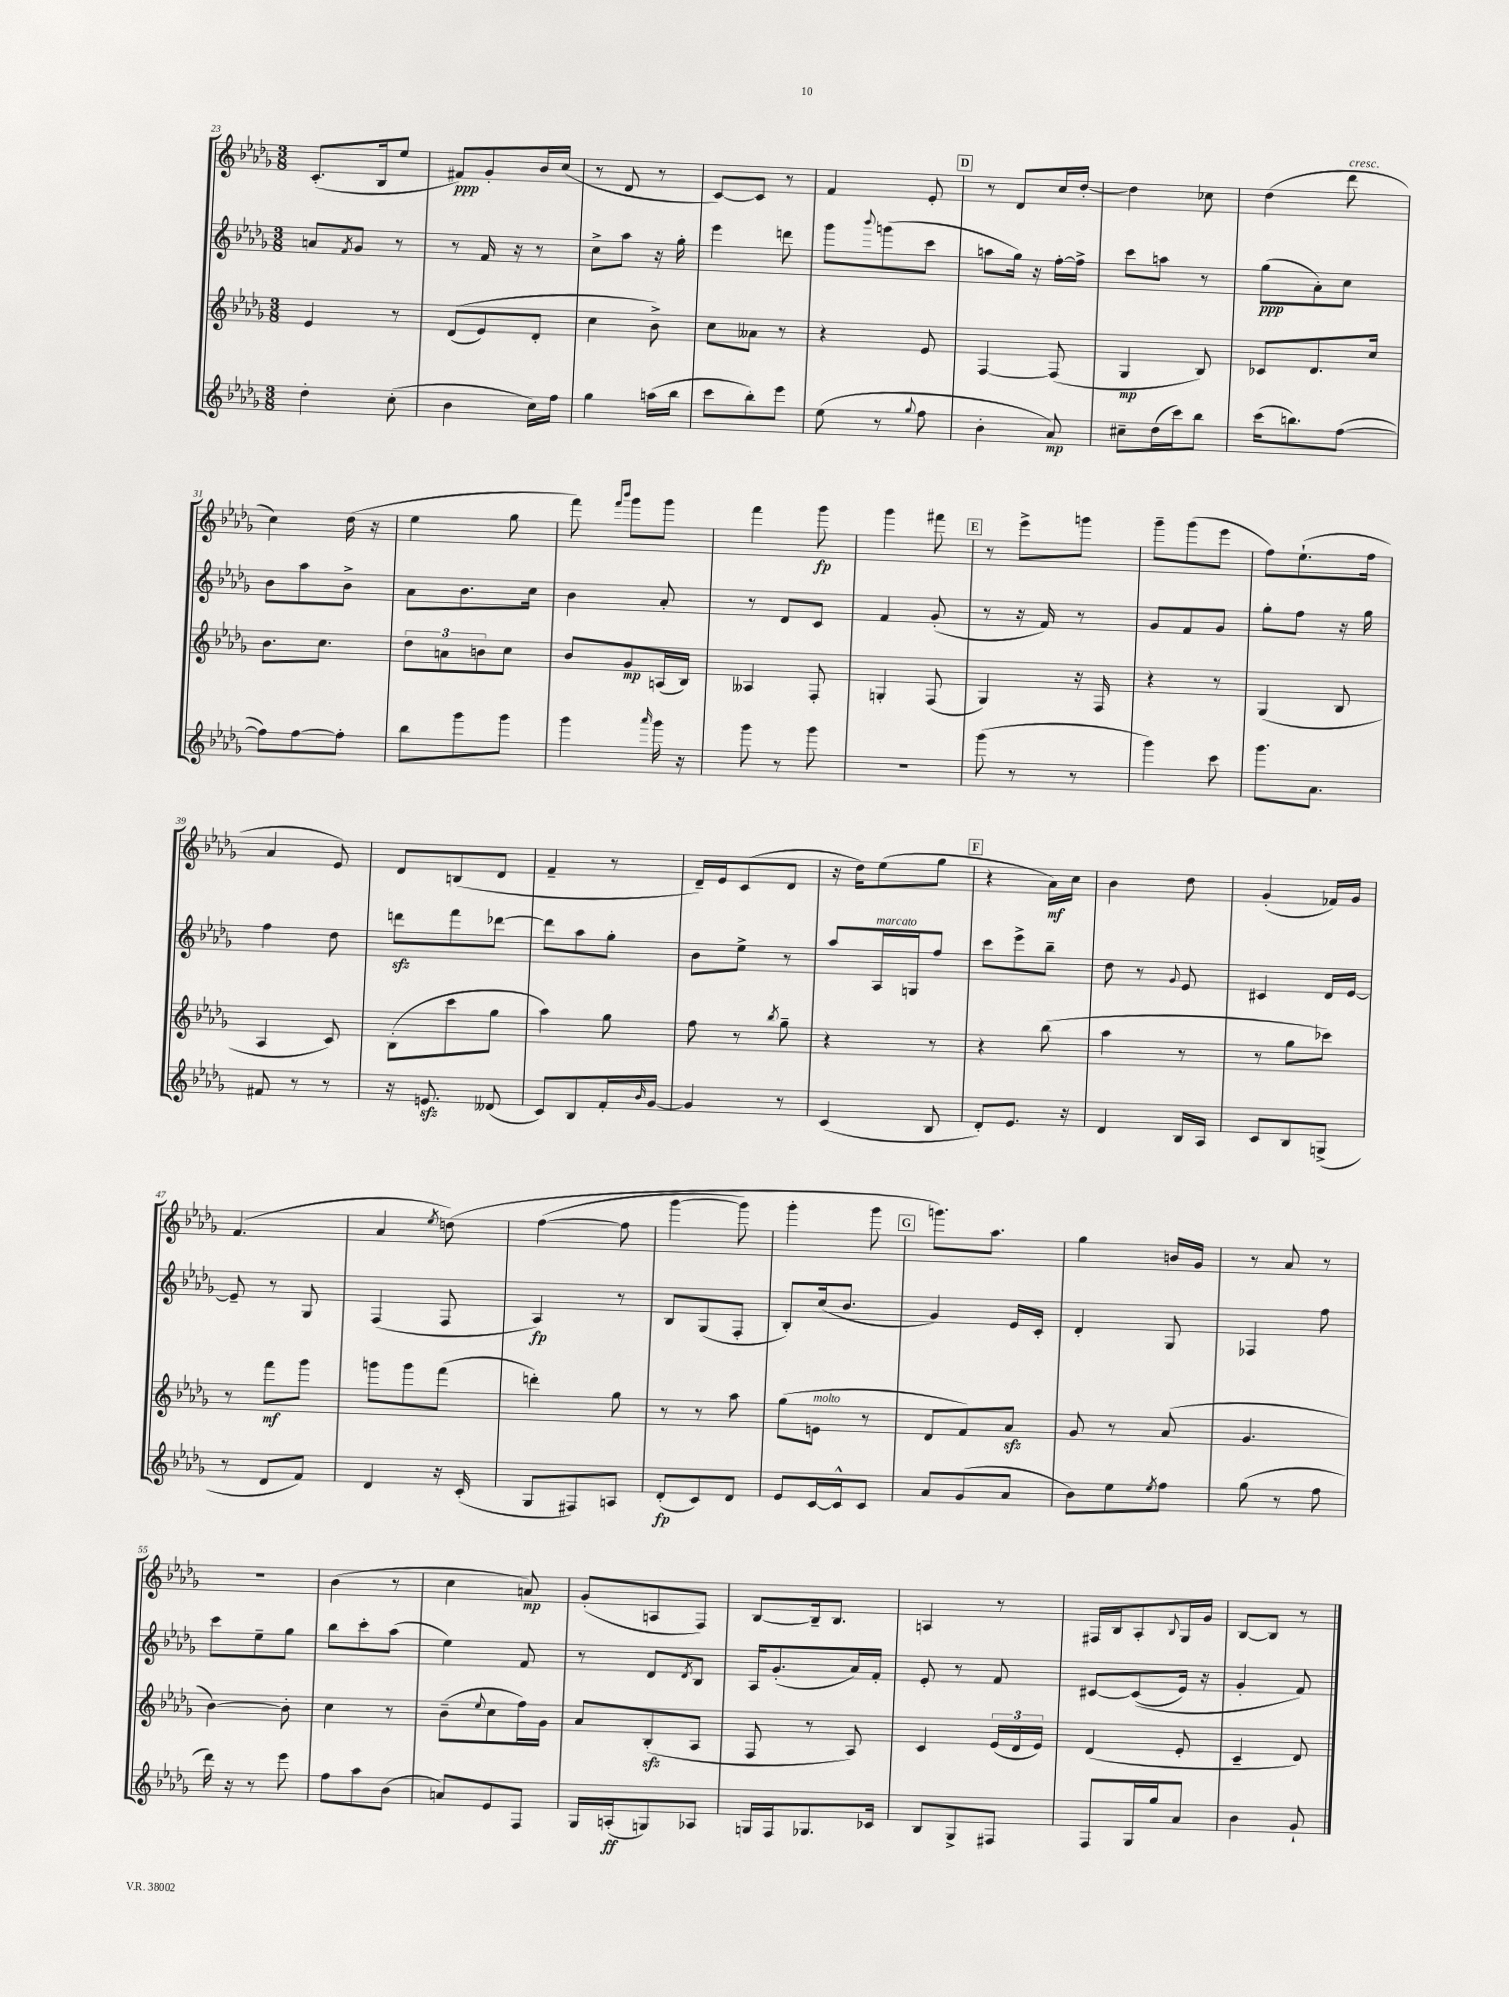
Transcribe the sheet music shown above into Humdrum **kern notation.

**kern	**dynam	**kern	**dynam	**kern	**dynam	**kern	**dynam
*part4	*part4	*part3	*part3	*part2	*part2	*part1	*part1
*staff4	*staff4	*staff3	*staff3	*staff2	*staff2	*staff1	*staff1
*clefG2	*	*clefG2	*	*clefG2	*	*clefG2	*
*k[b-e-a-d-g-]	*	*k[b-e-a-d-g-]	*	*k[b-e-a-d-g-]	*	*k[b-e-a-d-g-]	*
*M3/8	*	*M3/8	*	*M3/8	*	*M3/8	*
=23	=23	=23	=23	=23	=23	=23	=23
4dd-'\	.	4e-/	.	8an/L	.	(8.c'/L	.
.	.	.	.	8qf/	.	.	.
.	.	.	.	8g-/J	.	.	.
.	.	.	.	.	.	16B-/k	.
(8cc'\	.	8r	.	8r	.	8ee-/J	.
=24	=24	=24	=24	=24	=24	=24	=24
4b-\	.	((8d-/L	.	8r	.	8f#X/L)	ppp
.	.	8e-/)	.	16f/	.	8g-'/	.
.	.	.	.	16r	.	.	.
16cc\LL)	.	8d-'/J	.	8r	.	16b-/L	.
16ff\JJ	.	.	.	.	.	(16cc/JJ	.
=25	=25	=25	=25	=25	=25	=25	=25
4gg-\	.	4cc\	.	8cc^\L	.	8r	.
.	.	.	.	8aa-\J	.	8d-/	.
(16aan\LL	.	8b-^\)	.	16r	.	8r	.
16bb-\JJ	.	.	.	16gg-'\	.	.	.
=26	=26	=26	=26	=26	=26	=26	=26
8ccc\L	.	8cc\L	.	4eee-\	.	[8c/L)	.
8bb-'\)	.	8a--X\J	.	.	.	8c/J]	.
8eee-\J	.	8r	.	8dddn\	.	8r	.
=27	=27	=27	=27	=27	=27	=27	=27
(8ee-\	.	4r	.	8ggg-\L	.	4f/	.
.	.	.	.	8qqbbb-/	.	.	.
8r	.	.	.	(8gggn\	.	.	.
8qqgg-/	.	.	.	.	.	.	.
8ff\	.	8e-/	.	8ccc\J	.	8e-'/	.
!!LO:REH:place=s1:t=D
=28	=28	=28	=28	=28	=28	=28	=28
4b-'\	.	[4F/	.	8aan\L	.	8r	.
.	.	.	.	16gg-\Jk)	.	8d-/L	.
.	.	.	.	16r	.	.	.
8a-/)	mp	(8F/]	.	[16ff'\LL	.	16cc/L	.
.	.	.	.	16ff^\JJ]	.	[16dd-'/JJ	.
=29	=29	=29	=29	=29	=29	=29	=29
8cc#X~\L	.	4G-/	mp	8ccc\L	.	4dd-\]	.
(16dd-\L	.	.	.	8aan\J	.	.	.
16ccc\J)	.	.	.	.	.	.	.
8bb-\J	.	8B-/)	.	8r	.	8cc-X\	.
=30	=30	=30	=30	=30	=30	=30	=30
(16ccc\KL	.	8c-X/L	.	(8gg-\L	ppp	(4dd-\	.
8.bbn\)	.	.	.	.	.	.	.
.	.	8.d-/	.	8a-'\)	.	.	.
!	!	!	!	!	!	!LO:TX:a:i:t=cresc.	!
([8ff\J	.	.	.	8cc\J	.	8ddd-\	.
.	.	16cc/Jk	.	.	.	.	.
!!LO:LB:g=z
=31	=31	=31	=31	=31	=31	=31	=31
8ff\L])	.	8.b-\L	.	8b-\L	.	4cc\)	.
[8ff\	.	.	.	8aa-\	.	.	.
.	.	8.cc\J	.	.	.	.	.
8ff'\J]	.	.	.	8b-^\J	.	(16dd-\	.
.	.	.	.	.	.	16r	.
=32	=32	=32	=32	=32	=32	=32	=32
8bb-\L	.	12dd-\L	.	8a-\L	.	4ee-\	.
.	.	12an\	.	.	.	.	.
8ggg-\	.	.	.	8.b-\	.	.	.
.	.	12bn\	.	.	.	.	.
8ggg-\J	.	8cc\J	.	.	.	8gg-\	.
.	.	.	.	16cc\Jk	.	.	.
=33	=33	=33	=33	=33	=33	=33	=33
4ggg-\	.	8b-/L	.	4b-\	.	8fff\)	.
.	.	.	.	.	.	16qqfff/LL	.
.	.	.	.	.	.	16qqbbb-/JJ	.
.	.	8g-/	mp	.	.	8ggg-\L	.
16qqaaa-/	.	.	.	.	.	.	.
16ggg-\	.	(16An/L	.	8a-'/	.	8ggg-\J	.
16r	.	16B-/JJ)	.	.	.	.	.
=34	=34	=34	=34	=34	=34	=34	=34
8ggg-\	.	4A--X/	.	8r	.	4fff\	.
8r	.	.	.	8d-/L	.	.	.
8ggg-\	.	8F'/	.	8c/J	.	8ggg-\	fp
=35	=35	=35	=35	=35	=35	=35	=35
4.r	.	4Gn'/	.	4f/	.	4ggg-\	.
.	.	(8F/	.	(8g-'/	.	8fff#X\	.
!!LO:REH:place=s1:t=E
=36	=36	=36	=36	=36	=36	=36	=36
(8ggg-\	.	4G-/)	.	8r	.	8r	.
8r	.	.	.	16r	.	8eee-^\L	.
.	.	.	.	16f/)	.	.	.
8r	.	16r	.	8r	.	8gggn\J	.
.	.	16F/	.	.	.	.	.
=37	=37	=37	=37	=37	=37	=37	=37
4ggg-\)	.	4r	.	8g-/L	.	8ggg-~\L	.
.	.	.	.	8f/	.	(8ggg-\	.
8ccc\	.	8r	.	8g-/J	.	8eee-\J	.
=38	=38	=38	=38	=38	=38	=38	=38
8.ggg-\L	.	(4G-/	.	8gg-'\L	.	8ff\L)	.
.	.	.	.	8ff\J	.	(8.ee-`\	.
8.a-\J	.	.	.	.	.	.	.
.	.	8B-/	.	16r	.	.	.
.	.	.	.	16gg-\	.	16ff\Jk	.
!!LO:LB:g=z
=39	=39	=39	=39	=39	=39	=39	=39
8f#X/	.	4A-/	.	4ff\	.	4a-/	.
8r	.	.	.	.	.	.	.
8r	.	8c/)	.	8dd-\	.	8e-/)	.
=40	=40	=40	=40	=40	=40	=40	=40
16r	.	(8B-'\L	.	8dddnzz\L	.	8d-/L	.
8.enzz/	.	.	.	.	.	.	.
.	.	8ccc\	.	8fff\	.	(8Bn/	.
(8d--X/	.	8gg-\J	.	[8ddd-X\J	.	8d-/J	.
=41	=41	=41	=41	=41	=41	=41	=41
8c/L)	.	4aa-\)	.	8ddd-\L]	.	4f~/	.
8B-/	.	.	.	8aa-\	.	.	.
16f'/L	.	8gg-\	.	8gg-'\J	.	8r	.
16qqb-/	.	.	.	.	.	.	.
[16g-/JJ	.	.	.	.	.	.	.
=42	=42	=42	=42	=42	=42	=42	=42
4g-/]	.	8ff\	.	8b-\L	.	16d-~/LL)	.
.	.	.	.	.	.	16e-/J	.
.	.	8r	.	8ee-^\J	.	(8c/	.
.	.	8qbb-/	.	.	.	.	.
8r	.	8gg-~\	.	8r	.	8d-/J	.
=43	=43	=43	=43	=43	=43	=43	=43
(4c/	.	4r	.	8aa-/L	.	16r	.
.	.	.	.	.	.	16dd-\KL)	.
!	!	!	!	!LO:TX:a:i:t=marcato	!	!	!
.	.	.	.	16A-/L	.	(8ee-\	.
.	.	.	.	16Gn/J	.	.	.
8B-/	.	8r	.	8ff/J	.	8gg-\J	.
!!LO:REH:place=s1:t=F
=44	=44	=44	=44	=44	=44	=44	=44
8d-'/L)	.	4r	.	8ccc\L	.	4r	.
8.e-/J	.	.	.	8eee-^\	.	.	.
.	.	(8bb-\	.	8bb-~\J	.	16a-\LL)	mf
16r	.	.	.	.	.	16cc\JJ	.
=45	=45	=45	=45	=45	=45	=45	=45
4d-/	.	4aa-\	.	8dd-\	.	4b-\	.
.	.	.	.	8r	.	.	.
.	.	.	.	8qqg-/	.	.	.
16B-/LL	.	8r	.	8e-/	.	8dd-\	.
16A-/JJ	.	.	.	.	.	.	.
=46	=46	=46	=46	=46	=46	=46	=46
8c/L	.	8r	.	4c#X/	.	(4g-'/	.
8B-/	.	8gg-\L	.	.	.	.	.
(8Gn^/J	.	8ccc-X\J)	.	16d-/LL	.	16f-X/LL)	.
.	.	.	.	[16e-/JJ	.	16g-/JJ	.
!!LO:LB:g=z
=47	=47	=47	=47	=47	=47	=47	=47
8r	.	8r	.	8e-~/]	.	(4.f/	.
8d-/L	.	8fff\L	mf	8r	.	.	.
8f/J)	.	8ggg-\J	.	8G-/	.	.	.
=48	=48	=48	=48	=48	=48	=48	=48
4d-/	.	8gggn\L	.	(4F/	.	4a-/	.
.	.	8ggg\	.	.	.	.	.
.	.	.	.	.	.	8qee-/	.
16r	.	(8fff\J	.	8F/	.	(8ddn\)	.
(16c'/	.	.	.	.	.	.	.
=49	=49	=49	=49	=49	=49	=49	=49
8G-/L	.	4dddn'\)	.	4A-/)	fp	([4ff\	.
8F#X/)	.	.	.	.	.	.	.
8An/J	.	8gg-\	.	8r	.	8ff\]	.
=50	=50	=50	=50	=50	=50	=50	=50
(8d-'/L	fp	8r	.	8B-/L	.	[4ggg-\	.
8c/)	.	8r	.	(8G-/	.	.	.
8d-/J	.	8aa-\	.	8F'/J	.	8ggg-\])	.
=51	=51	=51	=51	=51	=51	=51	=51
8e-/L	.	(8gg-\L	.	8B-'/L)	.	4ggg-'\	.
!	!	!LO:TX:a:i:t=molto	!	!	!	!	!
[16c/L	.	8en\J	.	(16cc/k	.	.	.
16c^^/J]	.	.	.	8.b-/J	.	.	.
8c/J	.	8r	.	.	.	8ggg-\	.
!!LO:REH:place=s1:t=G
=52	=52	=52	=52	=52	=52	=52	=52
8a-/L	.	8d-/L	.	4g-/)	.	8.gggn\L)	.
(8g-/	.	8f/)	.	.	.	.	.
.	.	.	.	.	.	8.aa-\J	.
8a-/J	.	8a-zz/J	.	16e-/LL	.	.	.
.	.	.	.	16c'/JJ	.	.	.
=53	=53	=53	=53	=53	=53	=53	=53
8b-\L)	.	8g-/	.	4d-'/	.	4gg-\	.
8ee-\	.	8r	.	.	.	.	.
8qee-/	.	.	.	.	.	.	.
8ff\J	.	(8a-/	.	8G-/	.	16bn/LL	.
.	.	.	.	.	.	16g-/JJ	.
=54	=54	=54	=54	=54	=54	=54	=54
(8gg-\	.	4.g-/	.	4F-X/	.	8r	.
8r	.	.	.	.	.	8a-/	.
8ff\	.	.	.	8ff\	.	8r	.
!!LO:LB:g=z
=55	=55	=55	=55	=55	=55	=55	=55
16ddd-\)	.	[4b-\)	.	8ccc\L	.	4.r	.
16r	.	.	.	.	.	.	.
8r	.	.	.	8ee-~\	.	.	.
8eee-\	.	8b-'\]	.	8gg-\J	.	.	.
=56	=56	=56	=56	=56	=56	=56	=56
8ff\L	.	4cc\	.	8bb-\L	.	(4b-\	.
8aa-\	.	.	.	8ccc'\	.	.	.
(8b-\J	.	8r	.	(8aa-\J	.	8r	.
=57	=57	=57	=57	=57	=57	=57	=57
8an/L)	.	(8b-~\L	.	4ee-\)	.	4cc\	.
.	.	8qqee-/	.	.	.	.	.
8e-/	.	8cc\	.	.	.	.	.
8F/J	.	16ff\L)	.	8f/	.	8an/)	mp
.	.	16g-\JJ	.	.	.	.	.
=58	=58	=58	=58	=58	=58	=58	=58
16G-/LL	.	8a-/L	.	8r	.	(8g-'/L	.
(16An'/J	ff	.	.	.	.	.	.
8Gn/)	.	(8B-zz'/	.	8d-/L	.	8An/	.
.	.	.	.	8qd-/	.	.	.
8A-X/J	.	8A-/J	.	8B-/J	.	8F/J)	.
=59	=59	=59	=59	=59	=59	=59	=59
16Gn/LL	.	8F/	.	16A-/KL	.	[8B-/L	.
16F/J	.	.	.	(8.g-'/	.	.	.
8.G-X/	.	8r	.	.	.	16B-~/k]	.
.	.	.	.	.	.	8.B-/J	.
.	.	8A-/)	.	16a-/L)	.	.	.
16c-X/Jk	.	.	.	16f'/JJ	.	.	.
=60	=60	=60	=60	=60	=60	=60	=60
8B-/L	.	4c/	.	8e-'/	.	4An/	.
8G-^/	.	.	.	8r	.	.	.
8F#X/J	.	(24e-/LL	.	8f/	.	8r	.
.	.	24d-/	.	.	.	.	.
.	.	24e-/JJ)	.	.	.	.	.
=61	=61	=61	=61	=61	=61	=61	=61
8F/L	.	(4d-/	.	[8c#X/L	.	16F#X/LL	.
.	.	.	.	.	.	16B-/J	.
16G-/L	.	.	.	((8c#/]	.	8A-'/	.
16gg-/J	.	.	.	.	.	.	.
.	.	.	.	.	.	8qqB-/	.
8a-/J	.	8e-'/	.	16e-/Jk)	.	16G-/L	.
.	.	.	.	16r	.	16g-/JJ	.
=62	=62	=62	=62	=62	=62	=62	=62
4b-\	.	4c~/	.	4g-'/	.	[8B-/L	.
.	.	.	.	.	.	8B-/J]	.
8g-`/	.	8d-/)	.	8f/)	.	8r	.
==	==	==	==	==	==	==	==
*-	*-	*-	*-	*-	*-	*-	*-
